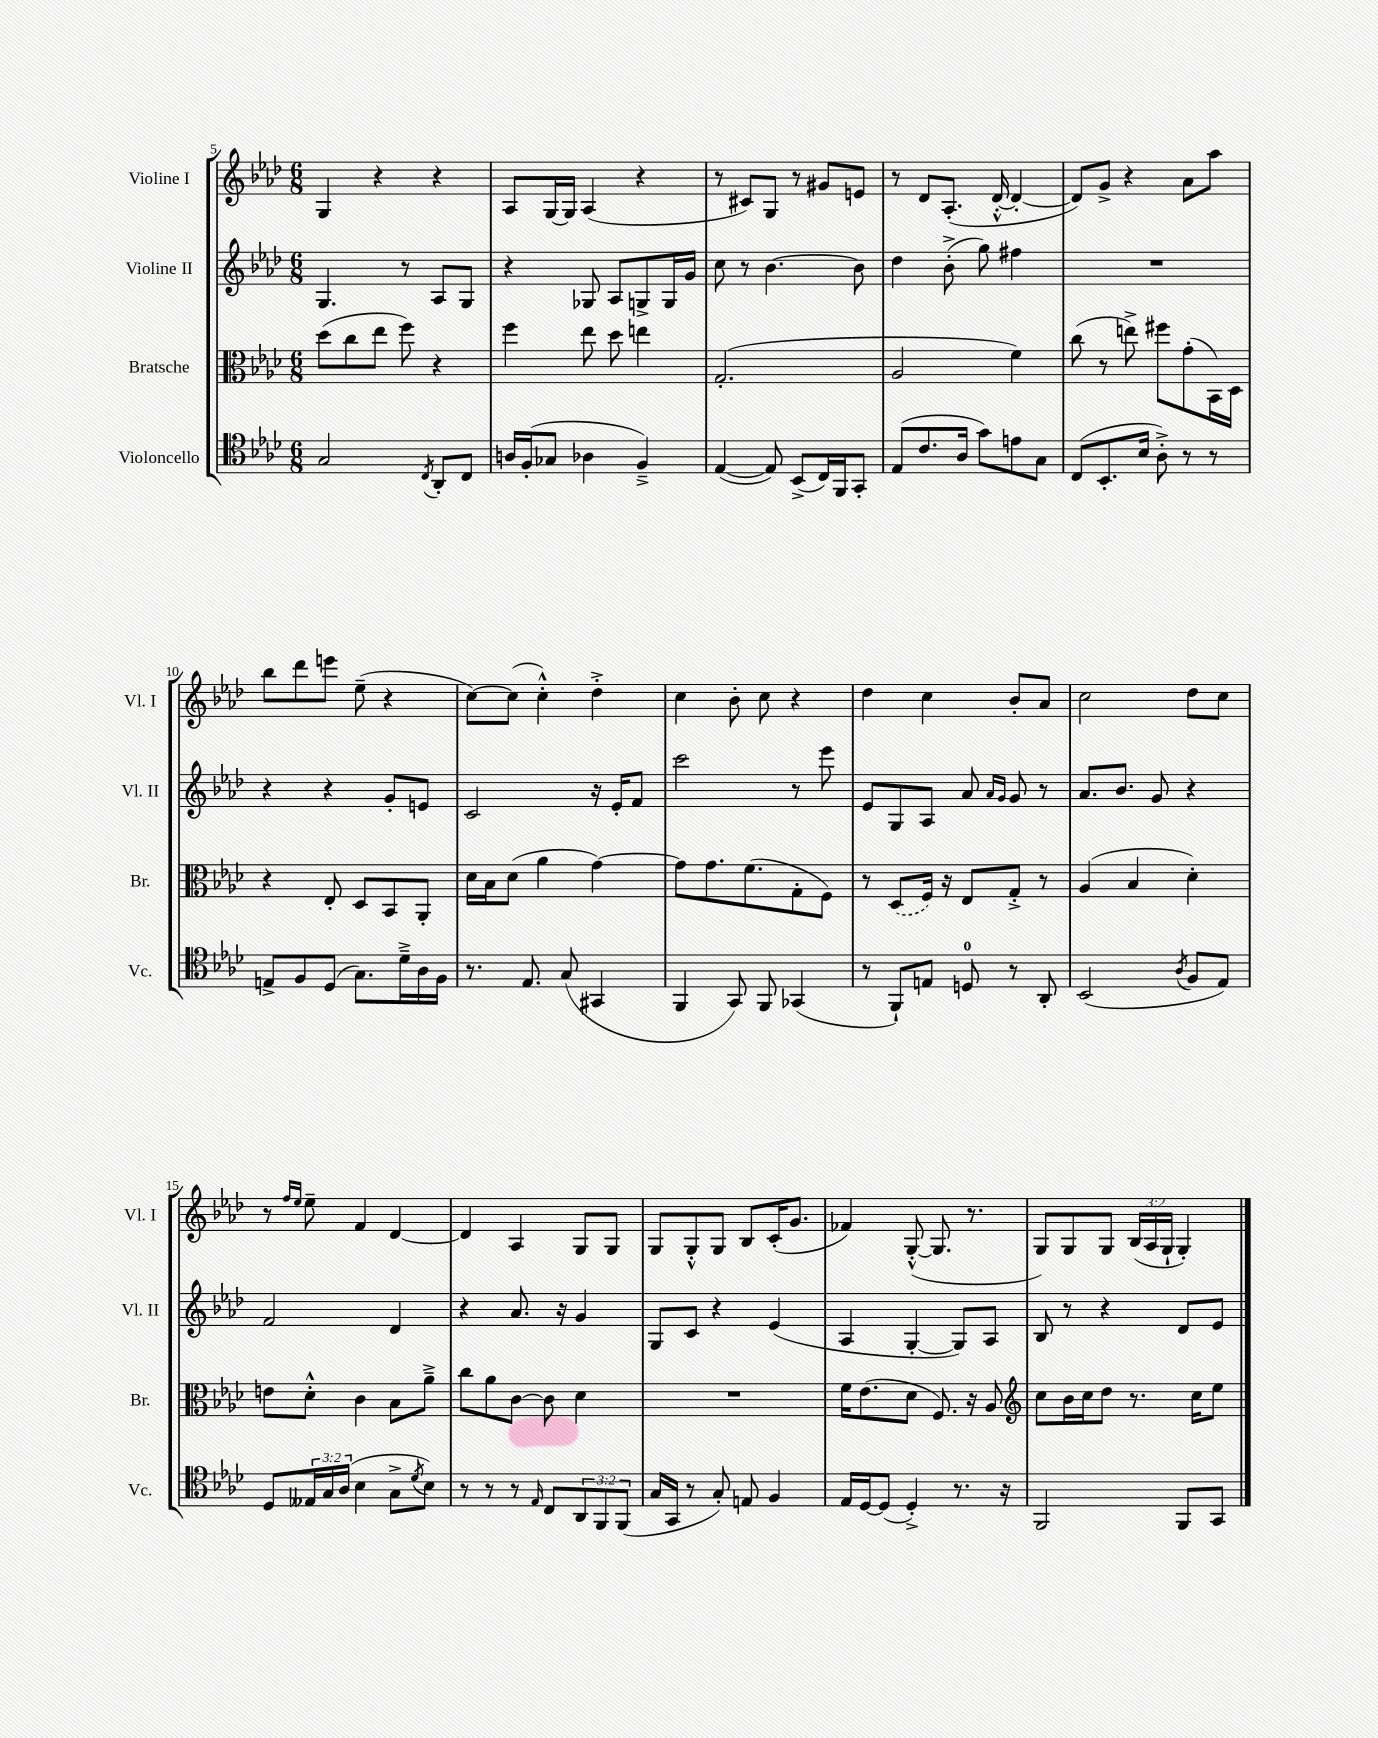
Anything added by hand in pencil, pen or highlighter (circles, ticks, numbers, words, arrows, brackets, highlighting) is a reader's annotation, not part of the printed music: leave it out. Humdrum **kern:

**kern	**kern	**kern	**kern
*part4	*part3	*part2	*part1
*staff4	*staff3	*staff2	*staff1
*I"Violoncello	*I"Bratsche	*I"Violine II	*I"Violine I
*I'Vc.	*I'Br.	*I'Vl. II	*I'Vl. I
*clefC4	*clefC3	*clefG2	*clefG2
*k[b-e-a-d-]	*k[b-e-a-d-]	*k[b-e-a-d-]	*k[b-e-a-d-]
*M6/8	*M6/8	*M6/8	*M6/8
=5	=5	=5	=5
2G/	(8dd-\L	4.G/	4G/
.	8cc\	.	.
.	8ee-\J	.	4r
.	8ff\)	8r	.
8qC/	.	.	.
8AA-'/L	4r	8A-/L	4r
8C/J	.	8G/J	.
=6	=6	=6	=6
16An/LL	4ff\	4r	8A-/L
(16F'/J	.	.	.
8G-X/J	.	.	[16G/L
.	.	.	16G/JJ]
4A-X\	8ee-\	8G-X/	(4A-/
.	8dd-\	8A-/L	.
4F~^/)	4een\	8Gn^/	4r
.	.	16G/L	.
.	.	16g/JJ	.
=7	=7	=7	=7
([4E-/	(2.G'/	8cc\	8r
.	.	8r	8c#X/L)
8E-/])	.	[4.b-\	8G/J
(8BB-^/L	.	.	8r
16C/L)	.	.	8g#X/L
16FF/J	.	.	.
8GG'/J	.	8b-\]	8en/J
=8	=8	=8	=8
(8E-/L	2A-/	4dd-\	8r
8.c/	.	.	8d-/L
.	.	(8b-'^\	(8.A-'/J
16A-/Jk	.	.	.
8g\L)	.	8gg\)	.
.	.	.	[16d-'^^/
8en\	4f\)	4ff#X\	4d-'/_
8G\J	.	.	.
=9	=9	=9	=9
(8C/L	(8cc\	2.r	8d-/L])
8.BB-'/	8r	.	8g^/J
.	8een^\)	.	4r
16B-/Jk	.	.	.
8A-'^\)	8ff#X\L	.	.
8r	(8g'\	.	8a-\L
8r	16BB-\L)	.	8aa-\J
.	16D-\JJ	.	.
!!LO:LB:g=z
=10	=10	=10	=10
8En^/L	4r	4r	8bb-\L
8F/	.	.	8ddd-\
(8D-/J	8E-'/	4r	8eeen\J
8.G\L)	8D-/L	.	(8ee-~\
.	8BB-/	8g'/L	4r
16d-~^\L	.	.	.
16A-\	8AA-'/J	8en/J	.
16F\JJ	.	.	.
=11	=11	=11	=11
8.r	16d-\LL	2c/	[8cc\L)
.	16B-\J	.	.
.	(8d-\J	.	(8cc\J]
8.E-/	.	.	.
.	4a-\	.	4cc'^^\)
(8G/	.	.	.
4GG#X/	[4g\)	16r	4dd-'^\
.	.	16e-'/KL	.
.	.	8f/J	.
=12	=12	=12	=12
4FF/	8g\L]	2ccc\	4cc\
.	8.g\	.	.
8GG/)	.	.	8b-'\
.	(8.f\	.	.
8FF/	.	.	8cc\
(4GG-X/	8G'\	8r	4r
.	8F\J)	8eee-\	.
=13	=13	=13	=13
8r	8r	8e-/L	4dd-\
8FF`/L)	(8D-/L	8G/	.
8En/J	16F/Jk)	8A-/J	4cc\
.	16r	.	.
8Dn/	8E-/L	8a-/	.
.	.	16qqa-/LL	.
.	.	16qqg/JJ	.
8r	8G'^/J	8g/	8b-'/L
8AA-'/	8r	8r	8a-/J
=14	=14	=14	=14
(2BB-/	(4A-/	8.a-/L	2cc\
.	.	8.b-/J	.
.	4B-/	.	.
.	.	8g/	.
8qA-/	.	.	.
8F/L	4d-'\)	4r	8dd-\L
8E-/J)	.	.	8cc\J
!!LO:LB:g=z
=15	=15	=15	=15
8D-/L	8en\L	2f/	8r
.	.	.	16qqff/LL
.	.	.	16qqee-/JJ
24E--X/L	8d-'^^\J	.	8ee-~\
24G/	.	.	.
(24A-/JJ	.	.	.
4B-\	4c\	.	4f/
8G^\L	8B-\L	4d-/	[4d-/
8qd-/	.	.	.
8B-\J)	8a-~^\J	.	.
=16	=16	=16	=16
8r	8cc\L	4r	4d-/]
8r	8a-\	.	.
8r	[8c\J	8.a-/	4A-/
16qqE-/	.	.	.
8C/L	8c\]	.	.
.	.	16r	.
12AA-/	4d-\	4g/	8G/L
12FF/	.	.	.
.	.	.	8G/J
(12FF/J	.	.	.
=17	=17	=17	=17
16G/LL	2.r	8G/L	8G/L
16GG/JJ	.	.	.
8r	.	8c/J	8G'^^/
8G'/)	.	4r	8G/J
8En/	.	.	8B-/L
4F/	.	(4e-/	(16c'/K
.	.	.	8.g/J
=18	=18	=18	=18
16E-/LL	16f\KL	4A-/	4f-X/)
[16D-/J	(8.e-\	.	.
(8D-/J]	.	.	.
4D-'^/)	8d-\J	[4G'/	([8G'^^/
.	8.F/)	.	8.G/]
8.r	.	8G/L])	.
.	16r	.	8.r
.	8A-/	8A-/J	.
16r	.	.	.
=19	=19	=19	=19
*	*clefG2	*	*
2FF/	8cc\L	8B-/	8G/L)
.	16b-\L	8r	8G/
.	16cc\J	.	.
.	8dd-\J	4r	8G/J
.	8.r	.	(24B-/LL
.	.	.	24A-/
.	.	.	24G`/JJ
8FF/L	.	8d-/L	4G'/)
.	16cc\KL	.	.
8GG/J	8ee-\J	8e-/J	.
==	==	==	==
*-	*-	*-	*-
